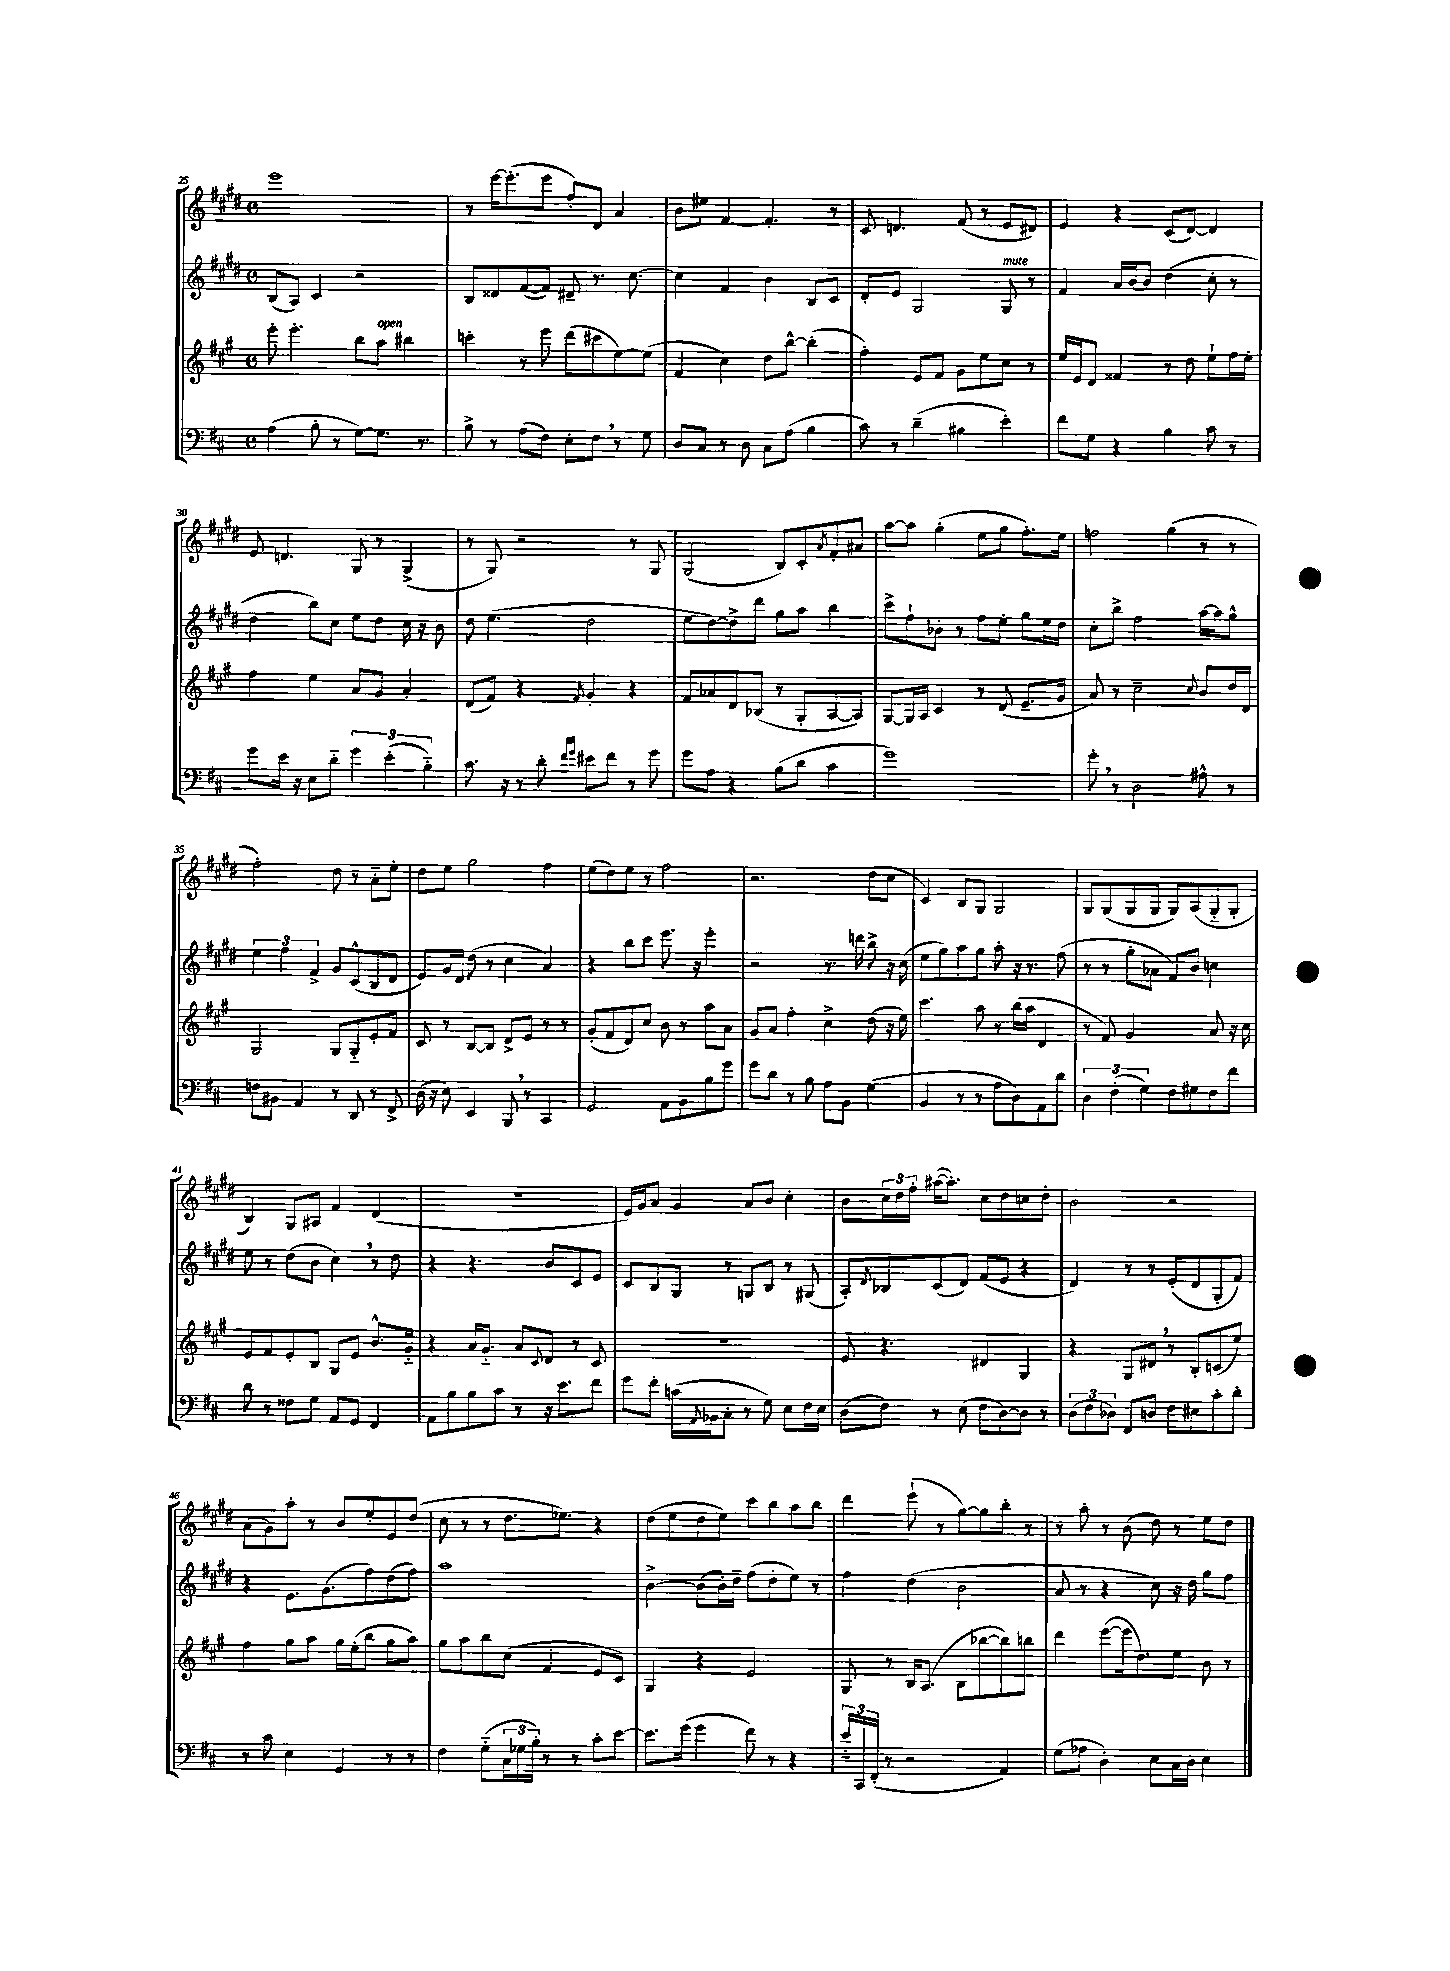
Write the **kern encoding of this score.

**kern	**kern	**kern	**kern
*staff4	*staff3	*staff2	*staff1
*clefF4	*clefG2	*clefG2	*clefG2
*k[f#c#]	*k[f#c#g#]	*k[f#c#g#d#]	*k[f#c#g#d#]
*M4/4	*M4/4	*M4/4	*M4/4
*met(c)	*met(c)	*met(c)	*met(c)
(4A\	8eee'\	(8B/L	1eee
.	4.eee'\	8A/J)	.
8B'\	.	4c#/	.
8r	.	.	.
[8G\L)	8bb\L	2r	.
8.G\]J	8aa\J	.	.
.	4bb#\	.	.
8.r	.	.	.
=	=	=	=
8B^\	4ccc'\	8B/L	8r
8r	.	8d##/	[16eee\LK
.	.	.	(8.eee'\]
(8A\L	8r	([8f#/	.
8F#\J)	8eee\	8f#/]J)	8eee\J
8E'\L	(8ddd\L	8d#~/	8ff#'/L)
8F#\J	8ccc#\	8.r	8d#/J
8r	[8ee\)	.	4a/
.	.	[8.cc#\	.
8G\	(8ee\]J	.	.
=	=	=	=
8D/L	4f#/	4cc#\]	8b\L
8C#/J	.	.	8ee#\J
8r	4cc#\)	4f#/	[4f#/
8D\	.	.	.
8C#\L	8dd\L	4b\	4.f#'/]
(8A\J	[8bb^^\J	.	.
4B\	(4bb'\]	8B/L	.
.	.	8c#/J	8r
=	=	=	=
8c#\)	4ff#'\)	8d#'/L	8c#/
8r	.	8e/J	4.d/
(4d~\	8e/L	2G#/	.
.	8f#/J	.	.
4B#\	8g#\L	.	(8f#/
.	8ee\	.	8r
4e'\)	8cc#\J	8G#/	8e/L
.	8r	8r	8d#/J)
=	=	=	=
8f#\L	16ee/LL	4f#/	4e/
.	16e/J	.	.
8G\J	8d/J	.	.
4r	4f##/	16a/LL	4r
.	.	[16b/J	.
.	.	8b/]J	.
4B\	8r	(4dd#\	(8c#/L
.	8dd\	.	[8d#/J)
8c#\	8ee`\L	8cc#'\	4d#/]
8r	16ff#\L	8r	.
.	16ee'\JJ	.	.
=	=	=	=
8g\L	4ff#\	4dd#\	8e/
16e\Jk	.	.	4.d/
16r	.	.	.
8E\L	4ee\	8bb\L)	.
8d'~\J	.	8cc#\J	.
6g\	8a/L	8ee\L	8G#/
.	8g#/J	8dd#\J	8r
(6e'\	.	.	.
.	4a'/	16cc#\	(4G#^/
.	.	16r	.
6B'~\)	.	.	.
.	.	8b\	.
=	=	=	=
8.c#\	(8d/L	8dd#\	8r
.	8f#/J)	(4.ee\	8G#/)
16r	.	.	.
8r	4r	.	2r
8d'\	.	.	.
16qqf#/LL	.	.	.
16qqg/JJ	8qf#/	.	.
8e#\L	4g#'/	2dd#\	.
8f#\J	.	.	.
8r	4r	.	8r
8g\	.	.	8G#/
=	=	=	=
8g\L	8f#/L	8ee\L	(2G#/
8A\J	8a-/	[8dd#\)	.
4r	8d/	8dd#^\]	.
.	(8B-/J	8ddd#\J	.
(8B\L	8r	8gg#\L	8B/L)
8d\J	8G#'/L	8aa\J	8c#'/
.	.	.	8qa/
4c#\	[8A/	4bb\	8f#'/
.	8A/]J)	.	8a#/J
=	=	=	=
1g)	[8G#/L	8ccc#^\L	[8aa\L
.	16G#/]L	8ff#`\	8aa\]J
.	16A/JJ	.	.
.	4c#/	8b-'\J	(4gg#'\
.	.	8r	.
.	8r	8ff#\L	8ee\L
.	(8d/	8ee'\J	8gg#\J
.	8.e~/L	8gg#\L	8.ff#'\L)
.	.	16ee\L	.
.	16g#/Jk	16dd#\JJ	16ee\Jk
=	=	=	=
8g'\	8a/)	8cc#'\L	2ff\
8r	8r	8bb^\J	.
2D\	2cc#~\	2ff#\	.
.	.	.	(4gg#\
.	8qqcc#/	.	.
8A#^^\	8b/L	[16aa\LL	8r
.	.	16aa\]J	.
8r	16dd/L	8gg#^^\J	8r
.	16d/JJ	.	.
=	=	=	=
8F\L	2G#/	6ee\	2ff#'\)
8BB#\J	.	.	.
.	.	6ff#\	.
4AA/	.	.	.
.	.	6f#^/	.
8r	8G#/L	8g#/L	8dd#\
8DD/	8G#'~/	(8c#^^/	8r
8r	8e'/	8B/	8a'~\L
8FF#^/	8f#/J	8d#/J	8ee'\J
=	=	=	=
(16D\	8c#/	8e/L)	8dd#\L
16r	.	.	.
8E\)	8r	16g#/L	8ee\J
.	.	16d#/JJ	.
4EE/	[8B/L	(8dd#\	2gg#\
.	8B/]J	8r	.
8BBB/	8d^/L	4cc#\	.
8r	8e/J	.	.
4CC#/	8r	4a/)	4ff#\
.	8r	.	.
=	=	=	=
2GG/	(8g#'/L	4r	(8ee\L
.	8f#/	.	8dd#\)
.	8d/)	8bb\L	8ee\J
.	8cc#/J	8ccc#\J	8r
8AA\L	8b\	8.eee\	2ff#\
8BB\	8r	.	.
.	.	16r	.
8B\	8aa\L	4eee'\	.
8g\J	8a\J	.	.
=	=	=	=
8g\L	8g#/L	2r	2.r
8d\J	8a/J	.	.
8r	4ff#'\	.	.
8B\	.	.	.
8A\L	4cc#^\	8.r	.
8BB\J	.	.	.
.	.	16ddd\	.
(4G\	(8dd\	8bb^\	(8dd#\L
.	16r	16r	8cc#\J
.	16ee\)	(16cc#\	.
=	=	=	=
4BB/	4.ccc#\	8ee\L	4c#/)
.	.	8gg#\)	.
8r	.	8aa\	8B/L
8r	8aa\	8gg#\J	8G#/J
8A\L	8r	8aa'\	2G#/
8D\)	(16bb\LL	16r	.
.	16aa\JJ	8.r	.
8AA\	4d/	.	.
8d\J	.	(8ff#\	.
=	=	=	=
6D\	8r	8r	8G#/L
.	8f#/)	8r	(8G#/
(6F#'\	.	.	.
.	2g#/	8gg#'\L	8G#/
6G\)	.	.	.
.	.	8a-\J	8G#/J
8F#\L	.	8f#/L)	8G#/L)
8G#\	.	8b/J	(8A/
8F#\	8a/	4cc\	8G#'~/
8f#\J	16r	.	8G#'/J
.	16cc#\	.	.
=	=	=	=
8d\	8e/L	8ee\	4B/)
8r	8f#/	8r	.
8F##\L	8e'/	(8dd#\L	8G#/L
8G\J	8B/J	8b\J	8A#/J
8AA/L	8G#/L	4cc#\)	4f#/
8GG/J	8e/J	.	.
4FF#/	8.b^^/L	8r	(4d#/
.	.	8dd#\	.
.	16g#'~/Jk	.	.
=	=	=	=
8AA\L	4r	4r	1r
8B\	.	.	.
8B\	16a/LK	4.r	.
.	8.g#'~/J	.	.
8c#\J	.	.	.
8r	8a/L	.	.
.	8qqc#/	.	.
16r	8d/J	8b/L	.
8.e\L	.	.	.
.	8r	8c#/	.
8f#\J	8c#/	8e/J	.
=	=	=	=
8g\L	1r	8c#/L	16e/LL)
.	.	.	16g#/J
8f#'\J	.	8B/	8a/J
(16c\LL	.	8G#/J	4g#/
8qqAA/	.	.	.
16BB-\J	.	.	.
8C#'\J	.	8r	.
8r	.	8G/L	8a/L
8G\)	.	8B/J	8b/J
8E\L	.	8r	4cc#'\
16F#\L	.	(8G#/	.
16E\JJ	.	.	.
=	=	=	=
(8D\L	8e/	8A'/L)	8b\L
.	.	8qd#/	.
8F#\J)	4.r	8B-/	24cc#\L
.	.	.	24dd#\
.	.	.	24ff#'\JJ
8r	.	(8c#/	([16aa#\LK
.	.	.	8.aa#'\]J)
(8E\	.	8d#/J)	.
8F#\L	4d#/	(8f#/L	8cc#\L
[8D\)	.	8e/J	8dd#\
8D\]J	4G#/	4r	8cc\
8r	.	.	8dd#'\J
=	=	=	=
(12D\L	4r	4d#/)	2b\
12F#\	.	.	.
12D-\J)	.	.	.
8FF#/L	8G#/L	8r	.
8D/J	8d#/J	8r	.
8F#\L	8r	(8e'/L	2r
8E#\	8B'/L	8d#/	.
8c#'\	(8c/	8G#'/	.
8d'\J	8ee/J)	8f#/J)	.
=	=	=	=
8r	4ff#\	4r	(8a\L
8c#\	.	.	8g#\)
4E\	8gg#\L	8.e\L	8aa'\J
.	8aa\J	.	8r
.	.	(8.g#\	.
4GG/	16gg#\LL	.	8b/L
.	(16ee'\J	.	.
.	8bb\J	8ff#\)	8ee'/
8r	8gg#\L	(8dd#\	8e/
8r	8aa\J)	8ff#\J)	(8dd#/J
=	=	=	=
4F#\	8gg#\L	1aa	8cc#\
.	8aa\	.	8r
(8G'~\L	8bb\	.	8r
24C#\L	(8cc#\J	.	8.dd#\L
24G-\	.	.	.
24B'\JJ)	.	.	.
8r	4f#/	.	.
.	.	.	8.ee-\J)
8r	.	.	.
8c#'\L	8e/L	.	4r
[8e\J	8c#/J)	.	.
=	=	=	=
8.e\]L	4G#/	[4b^\	(8dd#\L
.	.	.	8ee\
(16g\Jk	.	.	.
4g\	4r	(8b\]L	8dd#\
.	.	16b'\L)	8ee\J)
.	.	16dd#~\JJ	.
8f#\)	2e/	(8ff#\L	8ccc#\L
8r	.	8dd#'\	8bb\
4r	.	8ee\J)	8aa\
.	.	8r	8bb\J
=	=	=	=
24e'~/LL	8G#/	4ff#\	4ddd#\
24CC#/	.	.	.
(24FF#'/JJ	.	.	.
8r	8r	.	.
2r	16B/LK	(4dd#\	(8eee`\
.	(8.A/J	.	.
.	.	.	8r
.	8B\L	2b\	[8gg#\L)
.	[8bb-\	.	8gg#\]
4AA/)	8bb-\])	.	8bb'\J
.	8bb\J	.	8r
=	=	=	=
(8G\L	4ddd\	8a/	8r
8A-\J	.	8r	8aa'\
4D'\)	([8eee\L	4r	8r
.	16eee\]k	.	(8b\
.	8.dd\)	.	.
8E\L	.	8cc#\)	8dd#\)
16C#\L	8ee\J	16r	8r
16D\JJ	.	16dd#\	.
4E\	8b\	8gg#\L	8ee\L
.	8r	8ff#\J	8dd#\J
==	==	==	==
*-	*-	*-	*-
